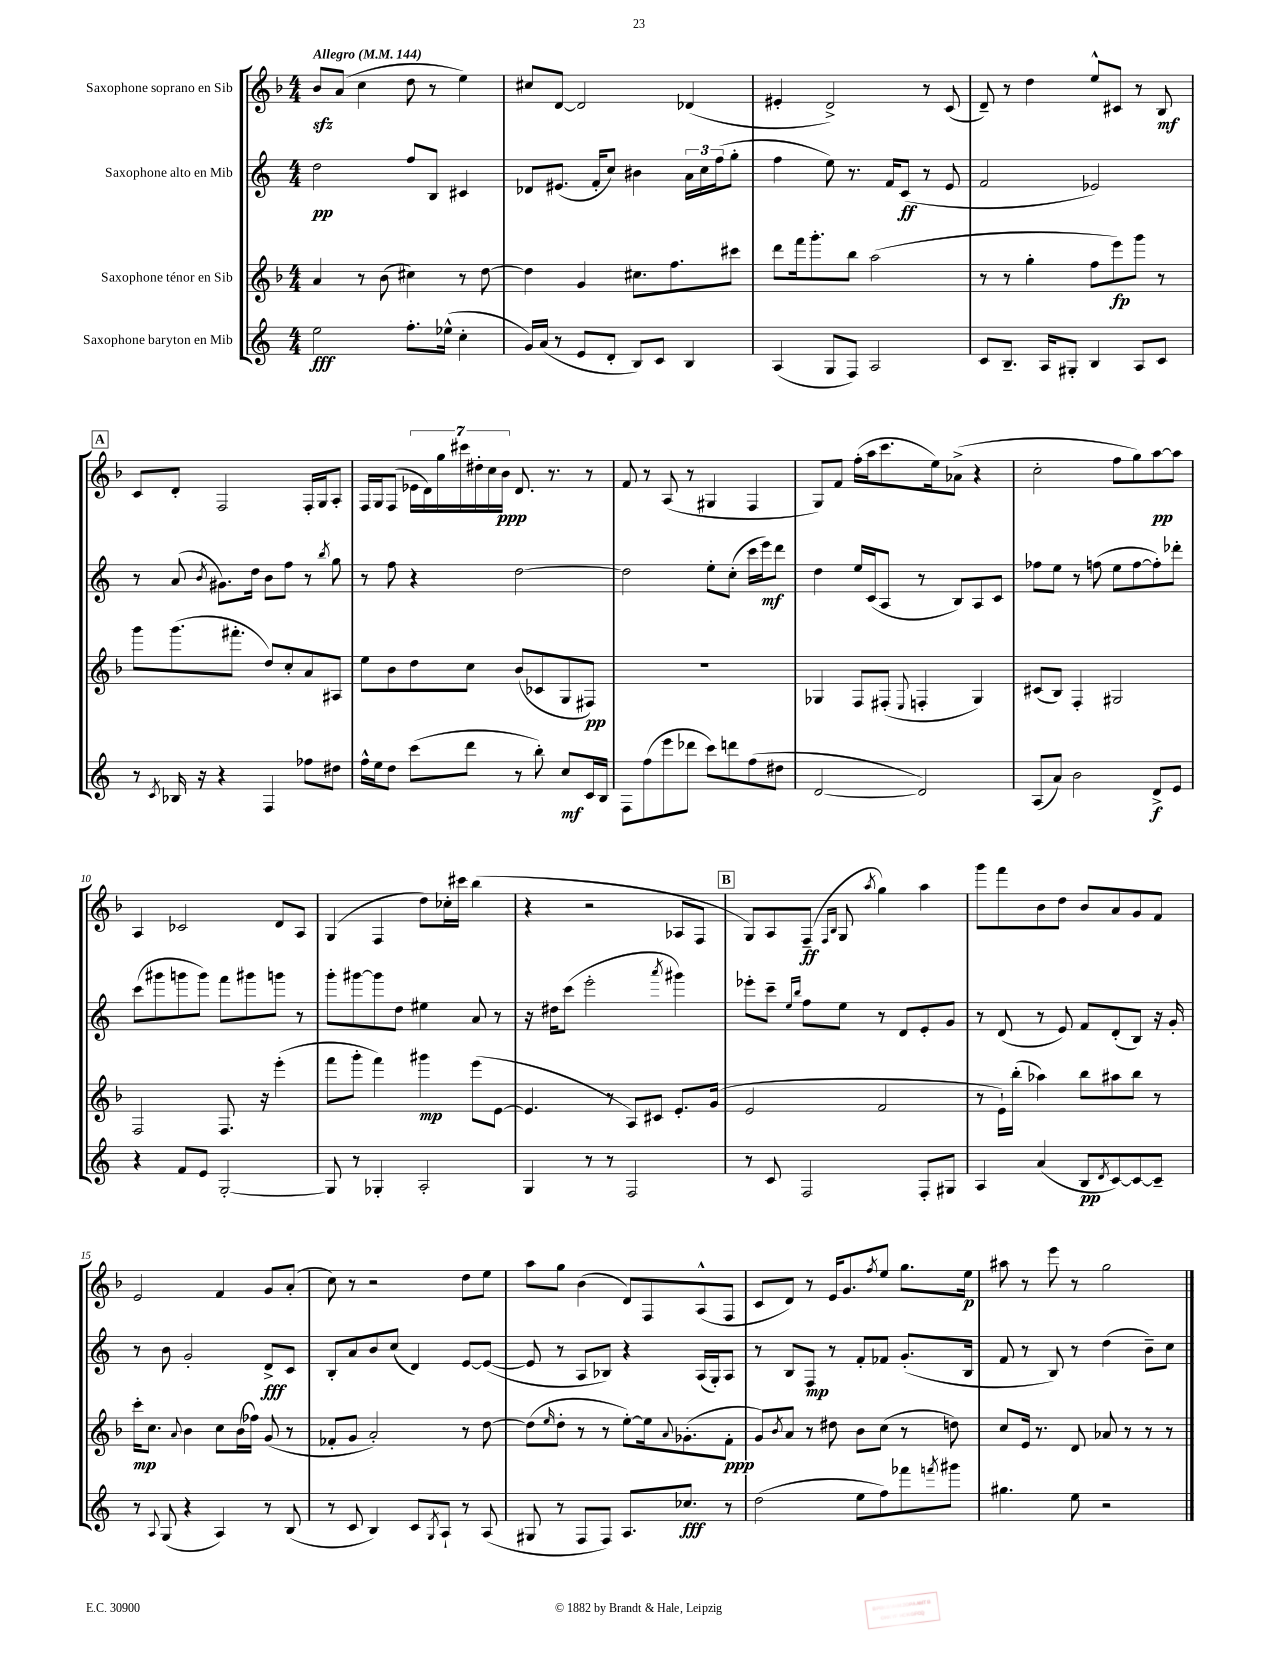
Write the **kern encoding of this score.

**kern	**kern	**kern	**kern
*staff4	*staff3	*staff2	*staff1
*clefG2	*clefG2	*clefG2	*clefG2
*k[]	*k[b-]	*k[]	*k[b-]
*M4/4	*M4/4	*M4/4	*M4/4
*MM144	*MM144	*MM144	*MM144
2ee	4a	2dd	8b-
.	.	.	(8a
.	8r	.	4cc
.	(8b-	.	.
8.ff'	4cc#)	8ff	8dd
.	.	8B	8r
(16ee-^^	.	.	.
4cc'	8r	4c#	4ee)
.	[8dd	.	.
=	=	=	=
16g)	4dd]	8d-	8cc#
(16a	.	.	.
8r	.	(8.e#	[8d
8e	4g	.	2d]
.	.	16f'	.
8d'	.	8cc)	.
8B)	8.cc#	4b#	.
8c	.	.	.
.	8.ff	.	.
4B	.	24a	(4d-
.	.	24cc	.
.	.	(24ff	.
.	8ccc#	8gg'	.
=	=	=	=
(4A	8ddd	4ff	4e#'
.	16fff	.	.
.	8.ggg'	.	.
8G	.	8ee)	2d^)
8F)	8bb-	8.r	.
2A	(2aa	.	.
.	.	16f	.
.	.	(8c	.
.	.	8r	8r
.	.	8e	(8c
=	=	=	=
8c	8r	2f	8d~)
8.B~	8r	.	8r
.	4gg'	.	4dd
16A	.	.	.
8G#'	.	.	.
4B	8ff	2e-)	8ee^^
.	8eee)	.	8c#
8A	8ggg	.	8r
8c	8r	.	8B-
=	=	=	=
8r	8ggg	8r	8c
8qc	.	.	.
16B-	(8.ggg	(8a	8d'
16r	.	.	.
.	.	8qb	.
4r	.	8.g#)	2F
.	8.fff#'	.	.
.	.	16dd	.
4F	8dd)	8b	.
.	8cc'	8ff	.
8ff-	8a	8r	16F'
.	.	.	16G
.	.	8qbb	.
8dd#	8A#	8gg	8A'
=	=	=	=
16ff^^	8ee	8r	16F
16ee	.	.	16G
8dd	8b-	8ff	(8F
(8ccc	8dd	4r	28e-
.	.	.	28d)
.	.	.	28gg
.	.	.	28ccc#
8ddd	8cc	.	.
.	.	.	28dd#'
.	.	.	28cc
.	.	.	28b-
8r	(8b-	[2dd	8.d
8bb')	8c-	.	.
.	.	.	8.r
8cc	8G	.	.
16c	8F#)	.	8r
16B	.	.	.
=	=	=	=
8F	1r	2dd]	8f
(8ff	.	.	8r
8eee	.	.	(8A
8ddd-	.	.	8r
8ccc)	.	8ee'	4G#
8ddd	.	(8cc'	.
(8ff	.	16ccc	4F
.	.	16eee)	.
8dd#	.	8ddd	.
=	=	=	=
[2d	4G-	4dd	8G)
.	.	.	8f
.	8F	16ee	(16ff'
.	.	(16c	16aa
.	(8F#'	8A	8.ccc
.	8qqE	.	.
2d])	4F'	8r	.
.	.	.	16ee)
.	.	8B)	(8a-^
.	4G-)	8A	4r
.	.	8c	.
=	=	=	=
(8A	(8c#	8ff-	2cc'
8a)	8B-)	8ee	.
2b	4F'	8r	.
.	.	(8ff	.
.	2G#	8ee	8ff
.	.	[8ff	8gg)
8d^	.	8ff'])	[8aa
8e	.	8ddd-'	8aa]
=	=	=	=
4r	2F	(8ccc	4A
.	.	8ggg#	.
8f	.	8ggg	2c-
8e	.	8ggg)	.
[2G'	8.F	8fff	.
.	.	8ggg#	.
.	16r	.	.
.	(4eee'	8ggg	8d
.	.	8r	8A
=	=	=	=
8G]	8fff	8ggg'	(4G
8r	8ggg'	[8ggg#	.
4G-'	4fff)	8ggg#]	4F
.	.	8dd	.
2A'	4ggg#	4ee#	8dd)
.	.	.	16cc-'
.	.	.	16ccc#
.	(8eee	8a	(4bb-
.	[8e	8r	.
=	=	=	=
4G	4.e]	16r	4r
.	.	16dd#	.
.	.	(8ccc	.
8r	.	2eee'	2r
8r	8r	.	.
2F	8A)	.	.
.	8c#	.	.
.	.	8qaaa	.
.	8.e'	4ggg#)	8A-
.	.	.	8F
.	(16g	.	.
=	=	=	=
8r	2e	8eee-'	8G)
8c	.	8ccc~	8A
.	.	16qqee	.
.	.	16qqbb	.
2F	.	8ff	(8F~
.	.	.	16qqF
.	.	.	16qqB-
.	.	8ee	8G
.	.	.	8qaa
.	2f	8r	4gg)
.	.	8d	.
8F'	.	8e'	4aa
8G#	.	8g	.
=	=	=	=
4A	8r	8r	8ggg
.	16e`)	(8d	8fff
.	(16bb-'	.	.
(4a	4aa-)	8r	8b-
.	.	8e)	8dd
8B	8bb-	8f	8b-
8qd	.	.	.
[8c)	8aa#	(8d'	8a
8c_	8bb-	8B)	8g
8c~]	8r	16r	8f
.	.	16g'	.
=	=	=	=
8r	16ccc'	8r	2e
.	8.cc	.	.
8qqA	.	.	.
(8G	.	8b	.
.	8qqa	.	.
4r	4b-	2g'	.
4A)	8cc	.	4f
.	(16b-	.	.
.	16ff-)	.	.
8r	(8g	8d^	8g
(8B	8r	8c	(8a'
=	=	=	=
8r	8f-'	8B'	8cc)
8c	8g	8a	8r
4B)	2a')	8b	2r
.	.	(8cc	.
8c	.	4d)	.
8qG	.	.	.
8A`	.	.	.
8r	8r	[8e	8dd
(8A	[8dd	(8e_	8ee
=	=	=	=
8G#	(8dd]	8e]	8aa
.	16qqee	.	.
8r	8dd'	8r	8gg
8F	8r	8A	(4b-
8F)	8r	8B-)	.
8.A	[8ee')	4r	8d)
.	16ee]	.	8F
.	8qqa	.	.
8.cc-	(8.g-'	.	.
.	.	(16A	(8A^^
.	.	16G')	.
8r	8f'	8A	8F
=	=	=	=
(2dd	8g)	8r	8c
.	8qb-	.	.
.	8a	8B	8d)
.	8r	8F	8r
.	8dd#	8r	16e
.	.	.	8.g
8ee	8b-	8f'	.
.	.	.	8qff
8ff)	(8cc	8f-	8ee
8fff-	8r	(8.g'	8.gg
8qfff	.	.	.
8ggg#	8dd)	.	.
.	.	16B	16ee
=	=	=	=
4.gg#	8cc	8f	8aa#
.	16e	8r	8r
.	8.r	.	.
.	.	8B)	8eee
8ee	8d	8r	8r
2r	8a-	(4dd	2gg
.	8r	.	.
.	8r	8b~)	.
.	8r	8cc	.
==	==	==	==
*-	*-	*-	*-
